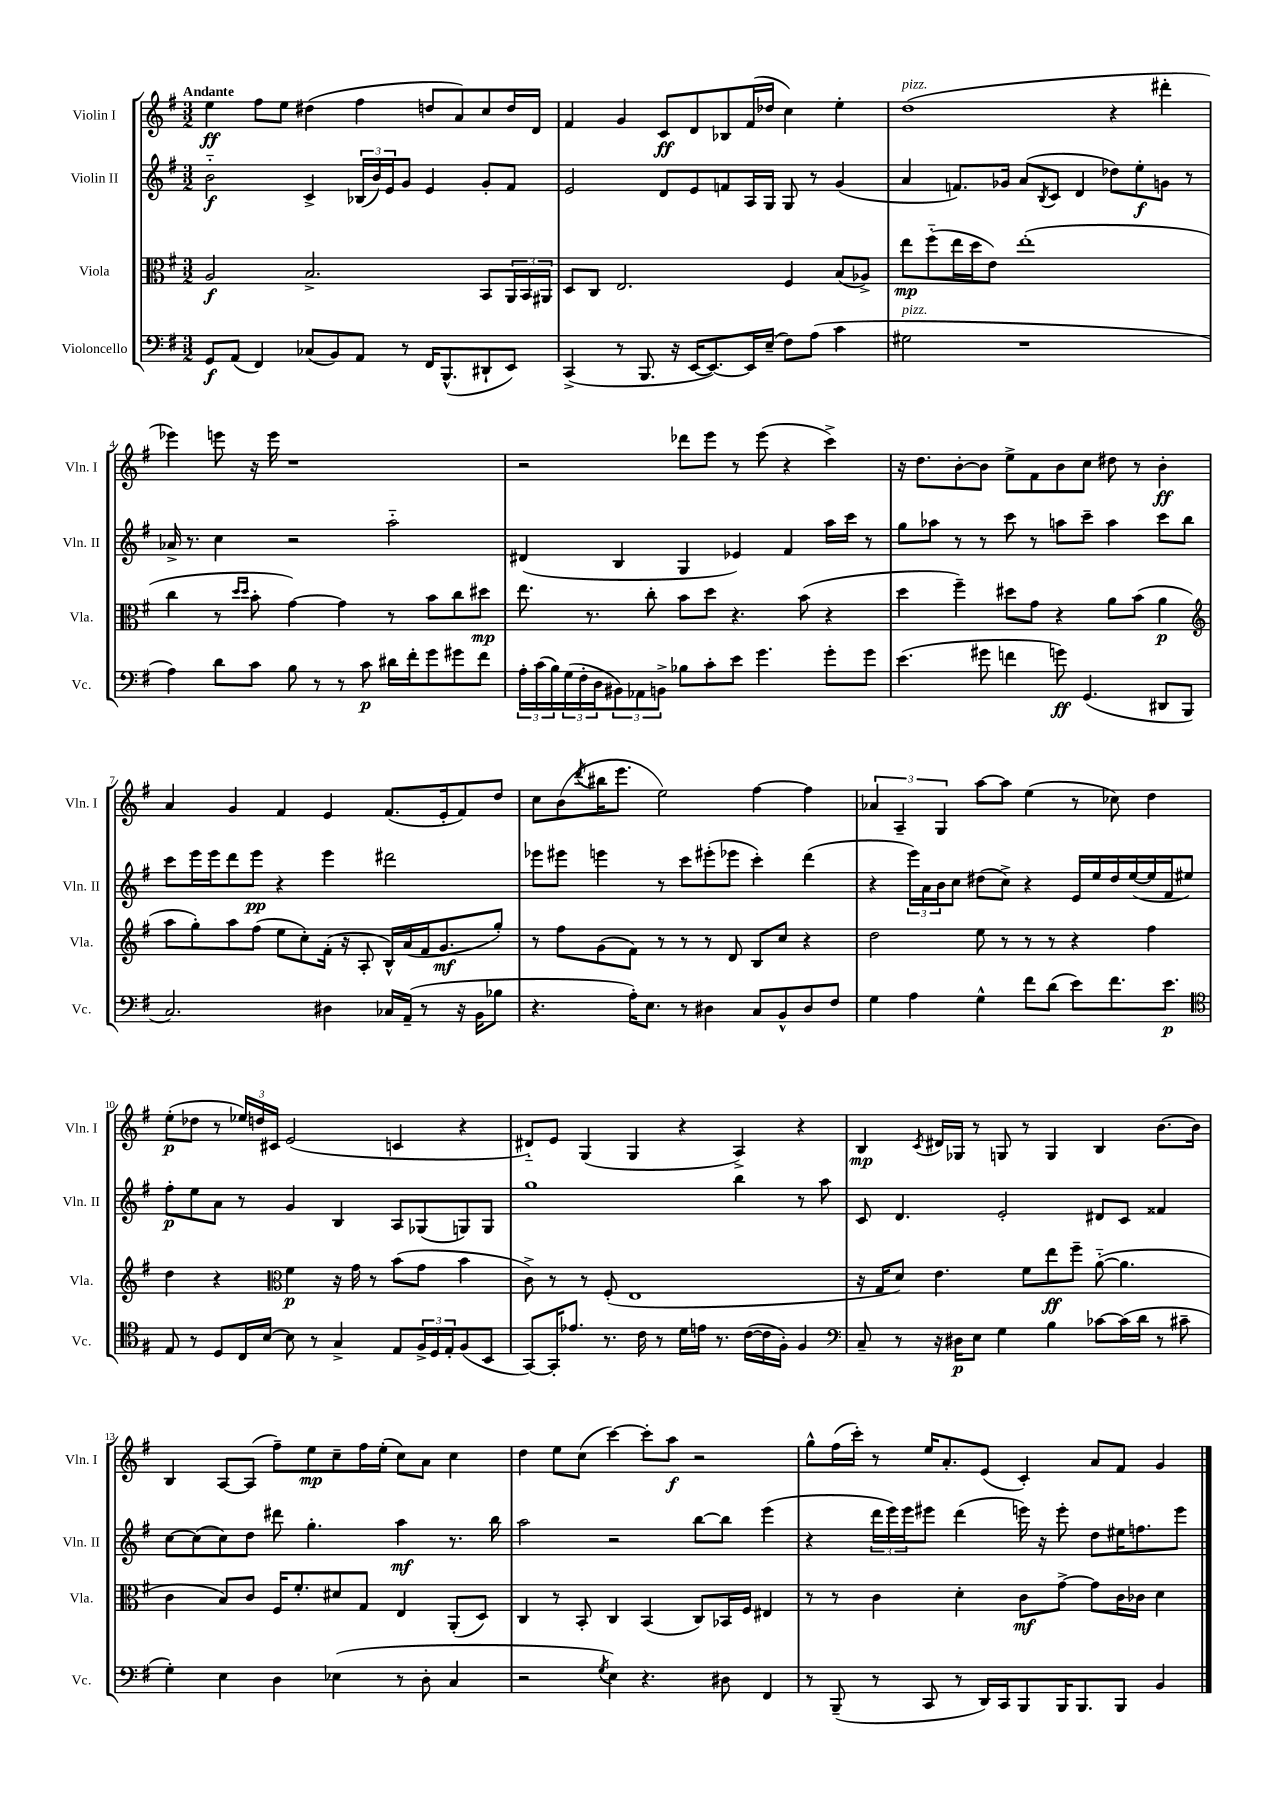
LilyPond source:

<<
\new StaffGroup <<
\new Staff = "s0" \with { instrumentName = "Violin I" shortInstrumentName = "Vln. I" } {
    \clef treble \key g \major \numericTimeSignature \time 3/2 \tempo "Andante"
    e''4\ff fis''8 e''8 dis''4( fis''4 d''8 a'8) c''8 d''16 d'16 |
    fis'4 g'4 c'8\ff d'8 bes8 fis'16( des''16 c''4) e''4-. |
    d''1^\markup { \italic "pizz." }( r4 dis'''4-. |
    ees'''4) e'''8 r16 e'''16 r1 |
    r2 des'''8 e'''8 r8 e'''8( r4 c'''4->) |
    r16 d''8. b'8~-. b'8 e''8-> fis'8 b'8 c''8 dis''8 r8 b'4-.\ff |
    a'4 g'4 fis'4 e'4 fis'8.( e'16-. fis'8) d''8 |
    c''8 b'8( \acciaccatura { d'''8 } bis''16 e'''8. e''2) fis''4~ fis''4 |
    \tuplet 3/2 { aes'4 a4-- g4 } a''8~ a''8 e''4( r8 ces''8) d''4 |
    e''8-.\p( des''8 r8 \tuplet 3/2 { ees''16) d''16 cis'16 } e'2( c'4 r4 |
    dis'8-_) e'8 g4( g4 r4 a4->) r4 |
    b4\mp \acciaccatura { c'8 } dis'16 ges16 r8 g8 r8 g4 b4 b'8.~ b'16 |
    b4 a8~ a8( fis''8--) e''8\mp c''8-- fis''16 e''16-.( c''8) a'8 c''4 |
    d''4 e''8 c''8( c'''4~) c'''8-. a''8\f r2 |
    g''8-^ fis''16( c'''16-.) r8 e''16 a'8.-. e'8( c'4-.) a'8 fis'8 g'4 \bar "|." |
}
\new Staff = "s1" \with { instrumentName = "Violin II" shortInstrumentName = "Vln. II" } {
    \clef treble \key g \major \numericTimeSignature \time 3/2
    b'2-_\f c'4-> \tuplet 3/2 { bes16( b'16) e'16 } g'8 e'4 g'8-. fis'8 |
    e'2 d'8 e'8 f'8 a16 g16 g8 r8 g'4( |
    a'4 f'8.) ges'16 a'8( \acciaccatura { b8 } c'8 d'4 des''8) e''8-.\f g'8 r8 |
    aes'16-> r8. c''4 r2 a''2-_ |
    dis'4( b4 g4 ees'4) fis'4 a''16 c'''16 r8 |
    g''8 aes''8 r8 r8 c'''8 r8 a''8 c'''8-- a''4 c'''8 b''8 |
    c'''8 e'''16 e'''16 d'''8 e'''8\pp r4 e'''4 dis'''2 |
    ees'''8 eis'''8 e'''4 r8 c'''8 eis'''8-.( ees'''8 c'''4-.) d'''4( |
    r4 \tuplet 3/2 { e'''16) a'16 b'16 } c''8 dis''8( c''8->) r4 e'16 e''16 dis''16 e''16~( e''16 fis'16 eis''8) |
    fis''8-.\p e''8 a'8 r8 g'4 b4 a8 ges8( g8) g8 |
    g''1 b''4 r8 a''8 |
    c'8 d'4. e'2-. dis'8 c'8 fisis'4 |
    c''8~ c''8( c''8) d''8 dis'''8 g''4.-. a''4\mf r8. b''16 |
    a''2 r2 b''8~ b''8 e'''4( |
    r4 \tuplet 3/2 { d'''16 e'''16) e'''16 } eis'''8 d'''4( e'''16) r16 e'''8-. d''8 eis''16 f''8. e'''8 \bar "|." |
}
\new Staff = "s2" \with { instrumentName = "Viola" shortInstrumentName = "Vla." } {
    \clef alto \key g \major \numericTimeSignature \time 3/2
    a2\f b2.-> b,8 \tuplet 3/2 { a,16 b,16 ais,16 } |
    d8 c8 e2. fis4 b8( aes8->) |
    e''8\mp fis''8-_( e''16 d''16 e'8) e''1-.( |
    c''4 r8 \grace { d''16 d''16 } b'8-. g'4~) g'4 r8 b'8 c''8 dis''8\mp |
    e''8. r8. c''8-. b'8 d''8 r4. b'8( r4 |
    d''4 fis''4--) dis''8 g'8 r4 a'8 b'8( a'4\p |
    \clef treble a''8 g''8-.) a''8 fis''8( e''8 c''8-.) fis'16-.( r16 a8-. b16-^) a'16( fis'16 g'8.\mf g''8-.) |
    r8 fis''8 g'8( fis'8) r8 r8 r8 d'8 b8 c''8 r4 |
    d''2 e''8 r8 r8 r8 r4 fis''4 |
    d''4 r4 \clef alto fis'4\p r16 g'16 r8 b'8( g'8 b'4 |
    c'8->) r8 r8 fis8-.( e1 |
    r16 g16 d'8) e'4. fis'8 e''8\ff fis''8-- a'8~-_( a'4. |
    c'4 b8) c'8 fis16 fis'8.-. dis'8 g8 e4 a,8-.( d8) |
    c4 r8 b,8-. c4 b,4( c8) bes,16 fis16 eis4 |
    r8 r8 c'4 d'4-. c'8\mf g'8~-> g'8 c'16 ces'16 d'4 \bar "|." |
}
\new Staff = "s3" \with { instrumentName = "Violoncello" shortInstrumentName = "Vc." } {
    \clef bass \key g \major \numericTimeSignature \time 3/2
    g,8\f a,8( fis,4) ces8( b,8) a,8 r8 fis,16 b,,8.-^( dis,8-! e,8) |
    c,4->( r8 b,,8. r16 e,16~ e,8.~) e,16 e16--( fis8) a8( c'4 |
    gis2^\markup { \italic "pizz." } r1 |
    a4) d'8 c'8 b8 r8 r8 c'8\p dis'16 fis'16-. g'8 gis'8 fis'8 |
    \tuplet 3/2 { a16-. c'16( b16) } \tuplet 3/2 { g16( fis16-. d16 } \tuplet 3/2 { bis,8) aes,8 b,8-> } bes8 c'8-. e'8 g'4. g'8-. g'8 |
    e'4.( gis'8 f'4 g'8\ff) g,4.( dis,8 b,,8 |
    c2.) dis4 ces16 a,16--( r8 r16 b,16 bes8 |
    r4. a16-.) e8. r8 dis4 c8 b,8-^ dis8 fis8 |
    g4 a4 g4-^ fis'8 d'8( e'8) fis'8. e'8.\p |
    \clef tenor e8 r8 d8 c16 b16~ b8 r8 g4-> e8 \tuplet 3/2 { fis16-> d16 e16-. } fis8( b,8 |
    g,8~) g,16-. ees'8. r8. c'16 r8 d'16 e'16 r8. c'16~( c'16 fis16-.) fis4 |
    \clef bass c8-- r8 r16 dis16\p e8 g4 b4 ces'8~ ces'16( d'16 r8 cis'8-- |
    g4-.) e4 d4 ees4( r8 d8-. c4 |
    r2 \acciaccatura { g8 } e4) r4. dis8 fis,4 |
    r8 b,,8--( r8 c,8 r8 d,16) c,16 b,,8 b,,16 b,,8. b,,8 b,4 \bar "|." |
}
>>
>>
